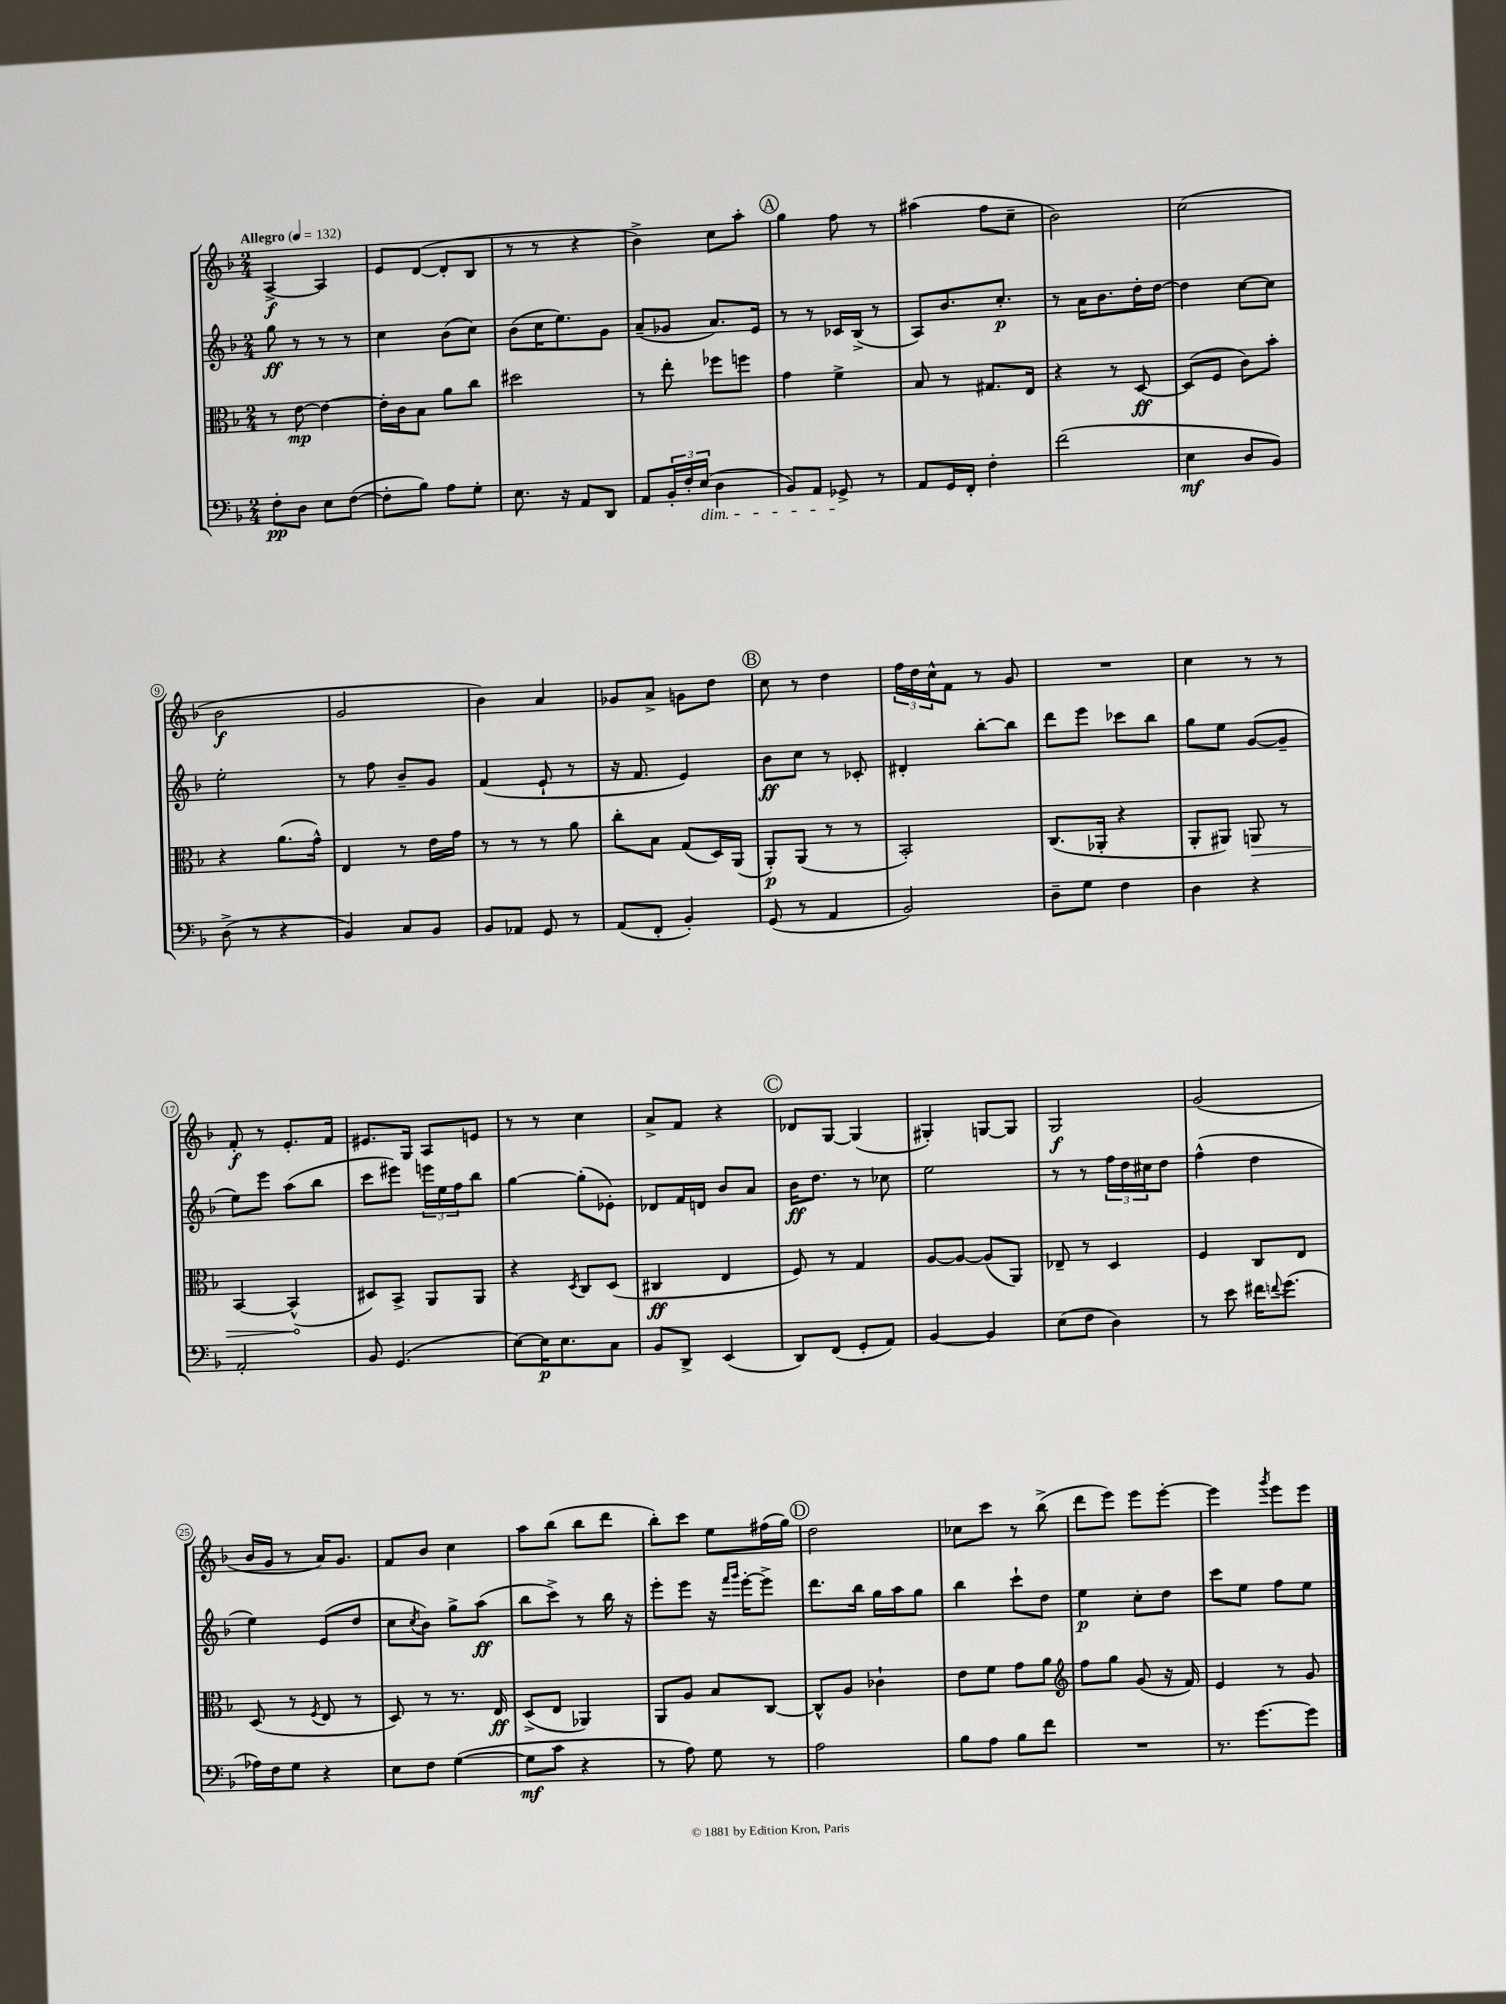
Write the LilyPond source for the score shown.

<<
\new StaffGroup <<
\new Staff = "s0" {
    \clef treble \key f \major \numericTimeSignature \time 2/4 \tempo "Allegro" 4 = 132
    a4~->\f a4 |
    e'8 d'8~( d'8-. bes8 |
    r8 r8 r4 |
    bes'4->) c''8 a''8-. |
    \mark \markup { \circle "A" } g''4 f''8 r8 |
    ais''4( f''8 c''8-- |
    bes'2) |
    c''2( |
    bes'2\f |
    g'2 |
    bes'4) a'4 |
    ges'8 a'8-> g'8 d''8 |
    \mark \markup { \circle "B" } c''8 r8 d''4 |
    \tuplet 3/2 { f''16 d''16 c''16-^ } f'8 r8 g'8 |
    R2 |
    c''4 r8 r8 |
    f'8-.\f r8 e'8.-. f'16 |
    eis'8. g16 a8 e'8 |
    r8 r8 c''4 |
    a'8-> f'8 r4 |
    \mark \markup { \circle "C" } des'8 g8~ g4( |
    gis4-.) g8~ g8 |
    g2\f |
    g'2( |
    bes'16 g'16 r8 a'16) g'8. |
    f'8 bes'8 c''4 |
    a''8 bes''8( bes''8 d'''8 |
    bes''8-.) c'''8 e''8 fis''16( g''16) |
    \mark \markup { \circle "D" } d''2 |
    ces''8 c'''8 r8 bes''8->( |
    d'''8 e'''8) e'''8 e'''8~-. |
    e'''4 \acciaccatura { g'''8 } e'''8 e'''8 \bar "|." |
}
\new Staff = "s1" {
    \clef treble \key f \major \numericTimeSignature \time 2/4
    g''8\ff r8 r8 r8 |
    c''4 bes'8( c''8) |
    bes'8( c''16 e''8.) g'8 |
    a'8--( ges'8 a'8.) e'16 |
    \mark \markup { \circle "A" } r8 r8 ces'16 bes16->( r8 |
    a8) bes'8. c''8.-.\p |
    r8 a'16 bes'8. d''16-. d''16~ |
    d''4 c''8~ c''8 |
    e''2-. |
    r8 f''8 bes'8-- g'8 |
    f'4( e'8-! r8 |
    r16 f'8. e'4) |
    \mark \markup { \circle "B" } bes'8\ff c''8 r8 ces'8-. |
    dis'4-. bes''8~-. bes''8 |
    d'''8 e'''8 ces'''8 bes''8 |
    g''8 e''8 g'8~( g'8-- |
    e''8) e'''8 a''8( bes''8 |
    c'''8 eis'''8) \tuplet 3/2 { e'''16 e''16 f''16 } bes''8 |
    g''4~ g''8-.( ees'8-.) |
    des'8 f'16 d'16 bes'8 a'8 |
    \mark \markup { \circle "C" } bes'16\ff d''8. r8 ces''8 |
    e''2 |
    r8 r8 \tuplet 3/2 { f''16 d''16 cis''16 } d''8 |
    f''4-^( d''4 |
    e''4) e'8( d''8 |
    c''8 \acciaccatura { c''8 } bes'8) g''8-> a''8\ff( |
    bes''8 c'''8->) r8 bes''16 r16 |
    e'''8-. e'''8 r16 \grace { f'''16 g'''16 } e'''16~-. e'''8-> |
    \mark \markup { \circle "D" } d'''8. bes''16 g''16 a''16 g''8 |
    bes''4 c'''8-! d''8 |
    e''4\p c''8-. d''8 |
    c'''8 e''8 f''8 e''8 \bar "|." |
}
\new Staff = "s2" {
    \clef alto \key f \major \numericTimeSignature \time 2/4
    r8 e'8~\mp e'4~ |
    e'16-. c'16 bes8 a'8 c''8 |
    dis''2 |
    r8 e''8-. fes''8 f''8 |
    \mark \markup { \circle "A" } g'4 f'4-> |
    bes8 r8 gis8. e16 |
    r4 r8 d8~\ff |
    d8( f8 c'8) bes'8-. |
    r4 a'8.( g'16-^) |
    e4 r8 e'16 g'16 |
    r8 r8 r8 a'8 |
    c''8-. bes8 g8( d16) a,16( |
    \mark \markup { \circle "B" } a,8-.\p) a,8( r8 r8 |
    bes,2-.) |
    c8.( aes,16-. r4 |
    a,8-. ais,8) \once \override Hairpin.circled-tip = ##t a,8\> r8 |
    bes,4~ bes,4-^\!( |
    dis8) bes,8-> a,8 a,8 |
    r4 \acciaccatura { d8 } c8 d8( |
    cis4\ff e4 |
    \mark \markup { \circle "C" } f8) r8 g4 |
    a8~ a8~ a8( a,8) |
    ees8-- r8 d4 |
    f4 c8 e8 |
    d8( r8 \acciaccatura { f8 } e8 r8 |
    d8) r8 r8. e16\ff |
    d8->( e8 aes,4) |
    a,8 a8 bes8 c8~ |
    \mark \markup { \circle "D" } c8-^ a8 ces'4-! |
    e'8 f'8 g'8 a'8 |
    \clef treble f''8 g''8 g'8( r16 f'16) |
    e'4 r8 g'8 \bar "|." |
}
\new Staff = "s3" {
    \clef bass \key f \major \numericTimeSignature \time 2/4
    f8-.\pp d8 e8 f8~( |
    f8-. bes8) a8 g8-. |
    e8. r16 a,8 d,8 |
    a,8 \tuplet 3/2 { bes,16-. f16-. e16\dim( } d4 |
    \mark \markup { \circle "A" } bes,8) a,8 ges,8->\! r8 |
    a,8 g,16 f,16-. f4-. |
    f'2( |
    e4\mf d8 bes,8) |
    d8->( r8 r4 |
    bes,4) c8 bes,8 |
    bes,8 aes,8 g,8 r8 |
    a,8( f,8-. bes,4-.) |
    \mark \markup { \circle "B" } g,8( r8 a,4 |
    bes,2) |
    d8-- g8 f4 |
    d4 r4 |
    a,2-. |
    bes,8 g,4.( |
    e8~) e16\p e8. c8 |
    bes,8 d,8-> e,4( |
    \mark \markup { \circle "C" } d,8) f,8( g,8-. a,8) |
    bes,4~ bes,4 |
    e8( f8 d4) |
    r8 e'8 fis'16 \appoggiatura { f'8 } g'8.( |
    aes16) f16 g8 r4 |
    e8 f8 g4~( |
    g8\mf c'8 r4 |
    r8 a8) g8 r8 |
    \mark \markup { \circle "D" } a2 |
    bes8 a8 bes8 f'8 |
    R2 |
    r8. g'8.~ g'8 \bar "|." |
}
>>
>>
\layout { \context { \Score \override BarNumber.stencil = #(make-stencil-circler 0.1 0.3 ly:text-interface::print) } }
